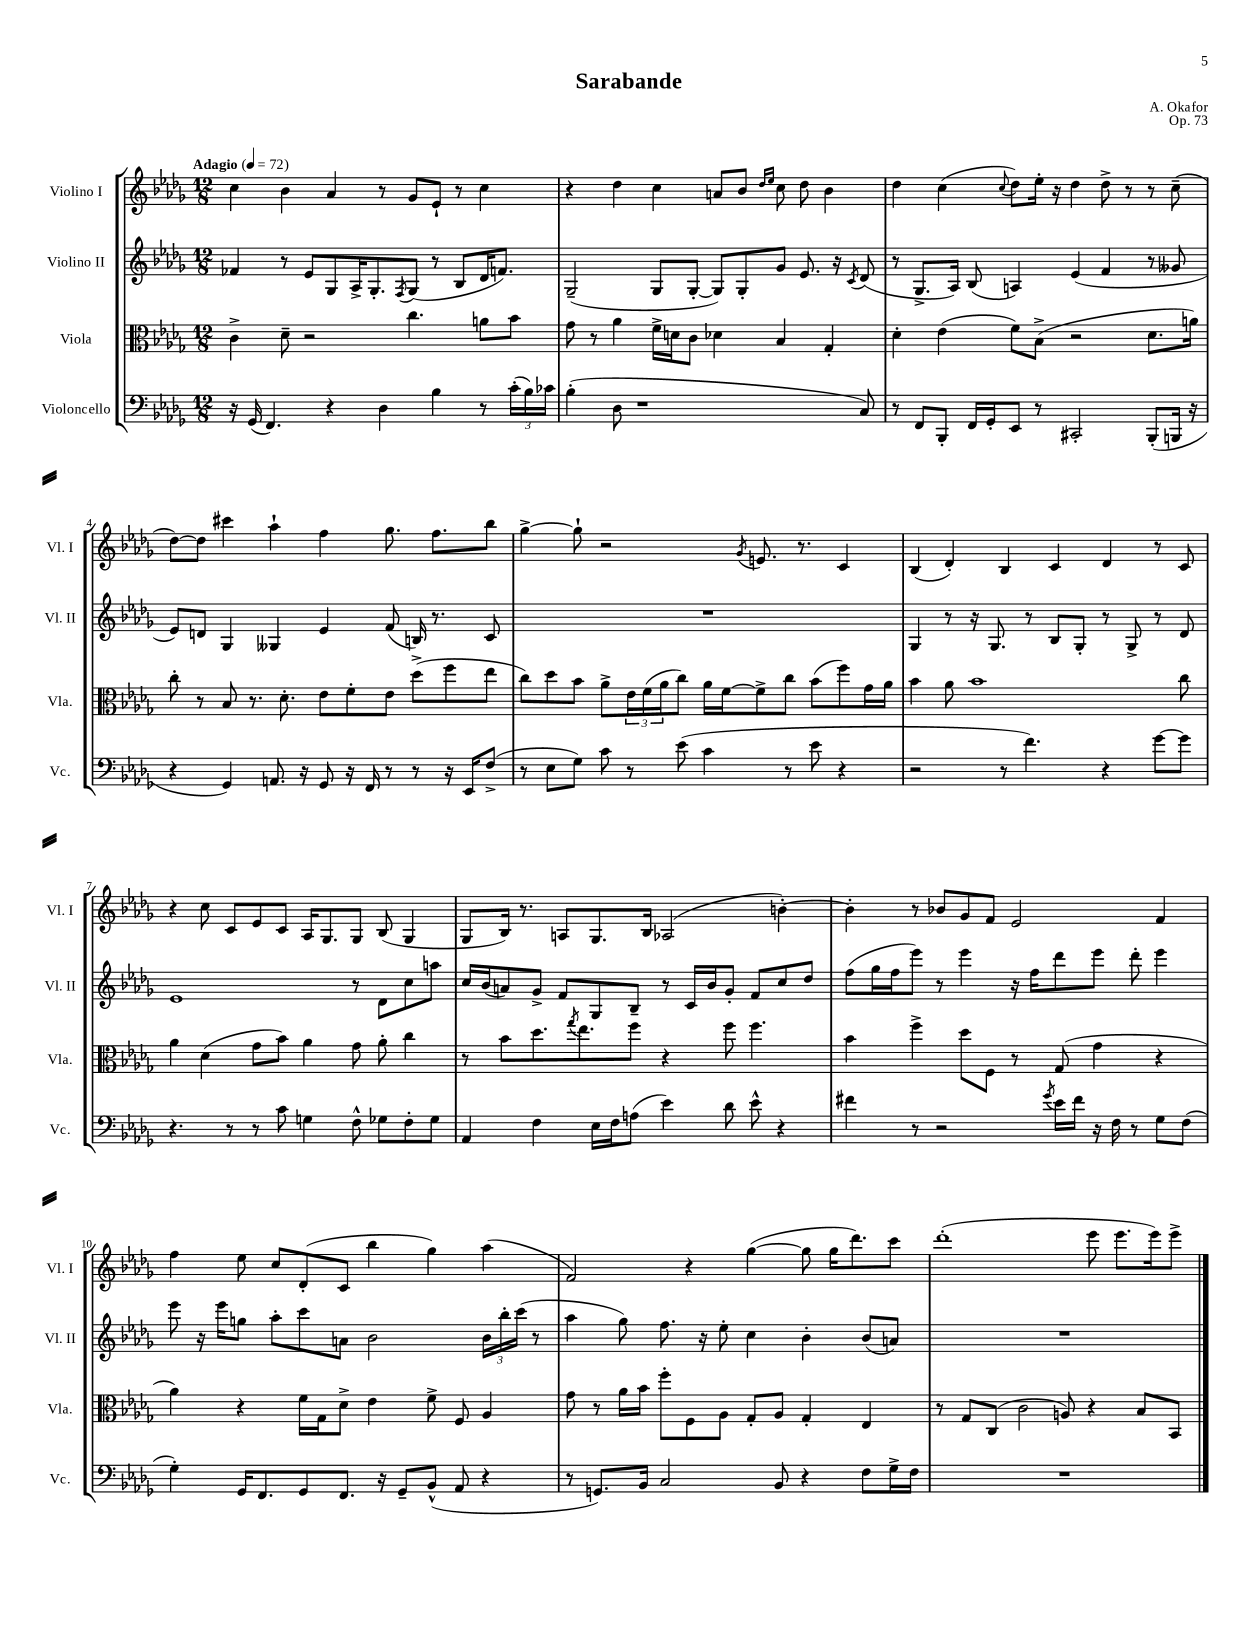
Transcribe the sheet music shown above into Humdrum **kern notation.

**kern	**kern	**kern	**kern
*staff4	*staff3	*staff2	*staff1
*clefF4	*clefC3	*clefG2	*clefG2
*k[b-e-a-d-g-]	*k[b-e-a-d-g-]	*k[b-e-a-d-g-]	*k[b-e-a-d-g-]
*M12/8	*M12/8	*M12/8	*M12/8
*MM72	*MM72	*MM72	*MM72
16r	4c^\	4f-/	4cc\
(16GG-/	.	.	.
4.FF/)	.	.	.
.	8d-~\	8r	4b-\
.	2r	8e-/L	.
4r	.	8G-/	4a-/
.	.	16A-^/K	.
.	.	8.G-'/	.
4D-\	.	.	8r
.	.	8qF/	.
.	4.cc\	(8G-/J	8g-/L
4B-\	.	8r	8e-`/J
.	.	8B-/L	8r
8r	8a\L	16d-/K	4cc\
.	.	8.f/J)	.
(24c'\LL	8b-\J	.	.
24B-\)	.	.	.
24c-\JJ	.	.	.
=	=	=	=
(4B-'\	8g-\	(2G-~/	4r
.	8r	.	.
8D-\	4a-\	.	4dd-\
1r	.	.	.
.	16f^\LL	8G-/L	4cc\
.	16d\J	.	.
.	8c\J	[8G-'/J	.
.	4d-\	8G-/]L)	8a/L
.	.	8G-'/	8b-/J
.	.	.	16qqdd-/LL
.	.	.	16qqee-/JJ
.	4B-/	8g-/J	8cc\
.	.	8.e-/	8dd-\
.	4G-'/	.	4b-\
.	.	16r	.
.	.	8qc/	.
8C/)	.	(8d-/	.
=	=	=	=
8r	4d-'\	8r	4dd-\
8FF/L	.	8.G-^/L	.
8BBB-'/J	(4e-\	.	(4cc\
.	.	16A-/Jk)	.
16FF/LL	.	(8B-/	.
16GG-'/J	.	.	.
.	.	.	8qqcc/
8EE-/J	8f\L)	4A/)	8dd-\L)
8r	(8B-^\J	.	16ee-'\Jk
.	.	.	16r
2CC#'/	2r	(4e-/	4dd-\
.	.	4f/	8dd-^\
.	.	.	8r
(8BBB-'/L	8.d-\L	8r	8r
16BBB/Jk	.	8g--/	(8cc~\
16r	16a\Jk)	.	.
=	=	=	=
4r	8cc'\	8e-/L)	[8dd-\L)
.	8r	8d/J	8dd-\]J
4GG-/)	8B-/	4G-/	4ccc#\
.	8.r	.	.
8.AA/	.	4G--/	4aa-`\
.	8.d-'\	.	.
16r	.	.	.
8GG-/	8e-\L	4e-/	4ff\
16r	8f'\	.	.
16FF/	.	.	.
8r	8e-\J	(8f/	8.gg-\
8r	(8dd-^\L	16B/)	.
.	.	8.r	8.ff\L
16r	8ff\	.	.
16EE-/LK	.	.	.
(8F^/J	8ee-\J	8c/	8bb-\J
=	=	=	=
8r	8cc\L)	1.r	[4gg-^\
8E-\L	8dd-\	.	.
8G-\J)	8b-\J	.	8gg-`\]
8c\	8a-^\L	.	2r
8r	24e-\L	.	.
.	(24f\	.	.
.	24a-\J	.	.
(8e-\	8cc\J)	.	.
4c\	16a-\LL	.	.
.	[16f\J	.	.
.	.	.	8qg-/
.	8f^\]	.	8.e/
8r	8cc\J	.	.
.	.	.	8.r
8e-\	(8b-\L	.	.
4r	8ff\)	.	4c/
.	16g-\L	.	.
.	16a-\JJ	.	.
=	=	=	=
2r	4b-\	4G-/	(4B-/
.	8a-\	8r	4d-'/)
.	1b-	16r	.
.	.	8.G-/	.
8r	.	.	4B-/
4.f\)	.	8r	.
.	.	8B-/L	4c/
.	.	8G-'/J	.
4r	.	8r	4d-/
.	.	8G-^/	.
[8g-\L	.	8r	8r
8g-\]J	8cc\	8d-/	8c/
=	=	=	=
4.r	4a-\	1e-	4r
.	(4d-\	.	8cc\
8r	.	.	8c/L
8r	8g-\L	.	8e-/
8c\	8b-\J)	.	8c/J
4G\	4a-\	.	16A-/LK
.	.	.	8.G-/
8F^^\	8g-\	8r	8G-/J
8G-\L	8a-'\	8d-\L	(8B-/
8F'\	4cc\	8cc\	4G-/
8G-\J	.	8aa\J	.
=	=	=	=
4AA-/	8r	16cc/LL	8G-/L
.	.	(16b-/J	.
.	8b-\L	8a/)	16B-/Jk)
.	.	.	8.r
4F\	8.dd-\	8g-^/J	.
.	.	8f/L	8A/L
.	8qgg-/	.	.
.	8.ee-\	.	.
16E-\LL	.	8G-/	8.G-/
16F\J	.	.	.
(8A\J	8ff\J	8B-~/J	.
.	.	.	16B-/Jk
4e-\)	4r	8r	(2A-/
.	.	16c/LL	.
.	.	16b-/J	.
8d-\	8ff\	8g-'/J	.
8e-^^\	4.ff\	8f/L	.
4r	.	8cc/	[4b'\)
.	.	8dd-/J	.
=	=	=	=
4f#\	4b-\	(8ff\L	4b'\]
.	.	16gg-\L	.
.	.	16ff\J	.
8r	4ff^\	8eee-\J)	8r
2r	.	8r	8b-/L
.	8dd-\L	4eee-\	8g-/
.	8F\J	.	8f/J
.	8r	16r	2e-/
.	.	16ff\LK	.
8qg-/	.	.	.
16e-\LL	(8G-/	8ddd-\	.
16f#\JJ	.	.	.
16r	4g-\	8eee-\J	.
16F\	.	.	.
8r	.	8ddd-'\	.
8G-\L	4r	4eee-\	4f/
(8F\J	.	.	.
=	=	=	=
4G-'\)	4a-\)	8eee-\	4ff\
.	.	16r	.
.	.	16eee-\LK	.
16GG-/LK	4r	8gg\J	8ee-\
8.FF/	.	.	.
.	.	8aa-'\L	8cc/L
8GG-/	16f\LL	8ccc\	(8d-'/
.	16G-\J	.	.
8.FF/J	8d-^\J	8a\J	8c/J
.	4e-\	2b-\	4bb-\
16r	.	.	.
8GG-~/L	.	.	.
(8BB-^^/J	8f^\	.	4gg-\)
8AA-/	8F/	.	.
4r	4A-/	24b-\LL	(4aa-\
.	.	24bb-'\	.
.	.	(24ccc\JJ	.
.	.	8r	.
=	=	=	=
8r	8g-\	4aa-\	2f/)
8.GG/L)	8r	.	.
.	16a-\LL	8gg-\)	.
16BB-/Jk	16b-\JJ	.	.
2C/	8ff'\L	8.ff\	.
.	8F\	.	4r
.	.	16r	.
.	8A-\J	8ee-'\	.
.	8G-'/L	4cc\	([4gg-\
8BB-/	8A-/J	.	.
4r	4G-'/	4b-'\	8gg-\]
.	.	.	16gg-\LK
.	.	.	8.ddd-\)
8F\L	4E-/	(8b-/L	.
16G-^\L	.	8a/J)	8ccc\J
16F\JJ	.	.	.
=	=	=	=
1.r	8r	1.r	(1ddd-'
.	8G-/L	.	.
.	(8C/J	.	.
.	2c\	.	.
.	8A/)	.	.
.	4r	.	8eee-\
.	.	.	8.eee-\L
.	8B-/L	.	.
.	.	.	16eee-\k)
.	8BB-/J	.	8eee-^\J
==	==	==	==
*-	*-	*-	*-
